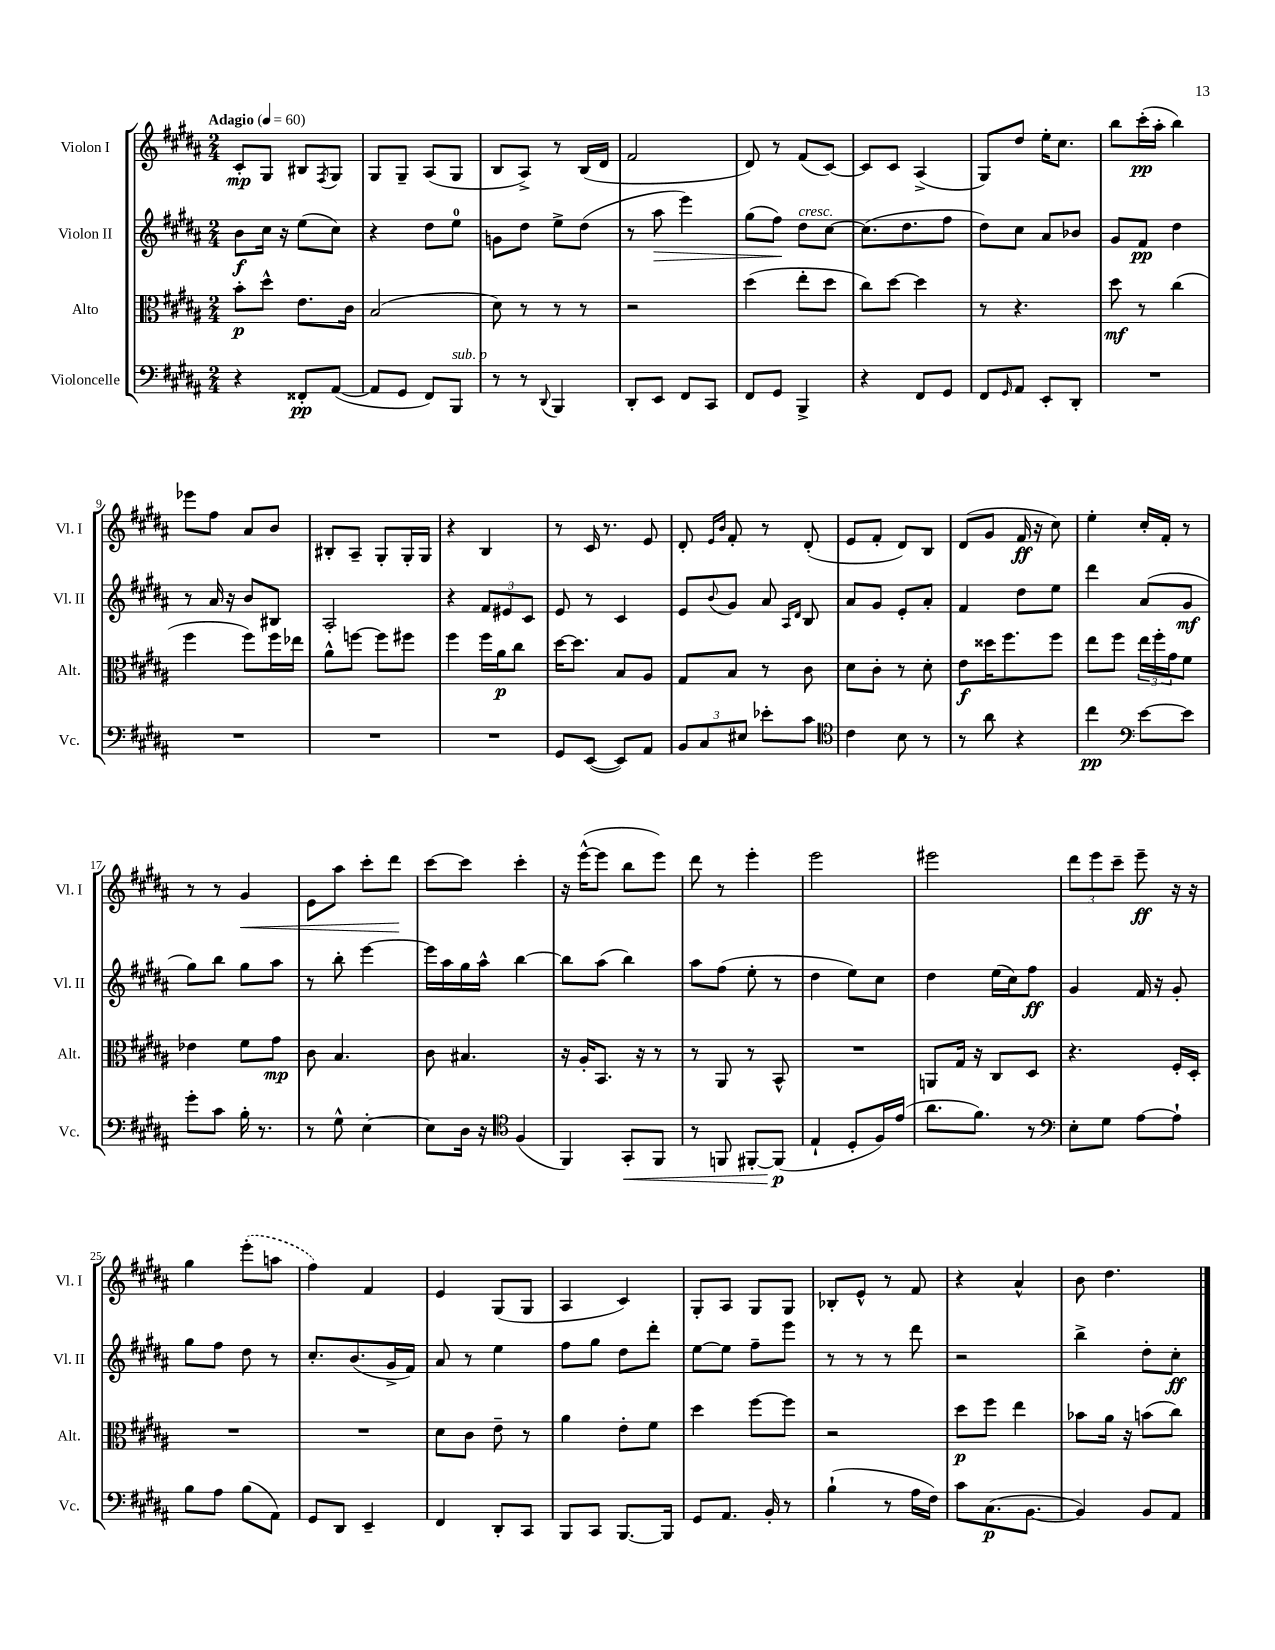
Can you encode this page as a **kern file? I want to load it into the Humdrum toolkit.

**kern	**kern	**kern	**kern
*staff4	*staff3	*staff2	*staff1
*clefF4	*clefC3	*clefG2	*clefG2
*k[f#c#g#d#a#]	*k[f#c#g#d#a#]	*k[f#c#g#d#a#]	*k[f#c#g#d#a#]
*M2/4	*M2/4	*M2/4	*M2/4
*MM60	*MM60	*MM60	*MM60
4r	8b'	8b	8c#'
.	8dd#^^	16cc#	8G#
.	.	16r	.
8FF##'	8.e	(8ee	8B#
.	.	.	8qF#
([8AA#	.	8cc#)	8G#
.	16c#	.	.
=	=	=	=
8AA#]	(2B	4r	8G#
8GG#	.	.	8G#~
8FF#)	.	8dd#	(8A#
8BBB	.	8ee	8G#
=	=	=	=
8r	8d#)	8g	8B
8r	8r	8dd#	8A#^)
8qqDD#	.	.	.
4BBB	8r	8ee^	8r
.	8r	(8dd#	(16B
.	.	.	16d#
=	=	=	=
8DD#'	2r	8r	2f#
8EE	.	8aa#	.
8FF#	.	4eee)	.
8CC#	.	.	.
=	=	=	=
8FF#	(4dd#	(8gg#	8d#)
8GG#	.	8ff#)	8r
4BBB^	8ee'	8dd#	(8f#
.	8dd#	[8cc#	[8c#)
=	=	=	=
4r	8cc#)	(8.cc#]	8c#]
.	[8dd#	.	8c#
.	.	8.dd#	.
8FF#	4dd#]	.	(4A#^
8GG#	.	8ff#	.
=	=	=	=
8FF#	8r	8dd#)	8G#)
16qqGG#	.	.	.
8AA#	4.r	8cc#	8dd#
8EE'	.	8a#	16ee'
.	.	.	8.cc#
8DD#'	.	8b-	.
=	=	=	=
2r	8dd#	8g#	8bb
.	8r	8f#	(16ccc#'
.	.	.	16aa#'
.	(4cc#	4dd#	4bb)
=	=	=	=
2r	4ff#	8r	8eee-
.	.	16a#	8ff#
.	.	16r	.
.	8ff#)	8b	8a#
.	16ff#	8B#	8b
.	16ee-	.	.
=	=	=	=
2r	8a#^^	2A#'	8B#'
.	[8ff	.	8A#~
.	8ff]	.	8G#'
.	8ff#	.	16G#'
.	.	.	16G#
=	=	=	=
2r	4ff#	4r	4r
.	16ff#	12f#	4B
.	16a#	.	.
.	.	12e#	.
.	8cc#	.	.
.	.	12c#	.
=	=	=	=
8GG#	[16dd#	8e	8r
.	8.dd#]	.	.
([8EE	.	8r	16c#
.	.	.	8.r
8EE])	8B	4c#	.
8AA#	8A#	.	8e
=	=	=	=
12BB	8G#	8e	8d#'
12C#	.	.	.
.	.	.	16qqe
.	.	8qqb	16qqb
.	8B	8g#	8f#'
12E#	.	.	.
8e-'	8r	8a#	8r
.	.	16qqA#	.
.	.	16qqd#	.
8c#	8c#	8B	(8d#'
=	=	=	=
*clefC4	*	*	*
4c#	8d#	8a#	8e
.	8c#'	8g#	8f#'
8B	8r	8e'	8d#)
8r	8d#'	8a#'	8B
=	=	=	=
8r	8e	4f#	(8d#
8a#	16dd##	.	8g#
.	8.ff#	.	.
4r	.	8dd#	16f#
.	.	.	16r
.	8ff#	8ee	8cc#)
=	=	=	=
4cc#	8ee	4ddd#	4ee'
.	8ff#	.	.
*clefF4	*	*	*
[8e	24ee	(8a#	16cc#'
.	24ff#'	.	.
.	.	.	16f#'
.	24g#	.	.
8e]	8f#	8g#	8r
=	=	=	=
8g#'	4e-	8gg#)	8r
8c#	.	8bb	8r
16B'	8f#	8gg#	4g#
8.r	.	.	.
.	8g#	8aa#	.
=	=	=	=
8r	8c#	8r	8e
8G#^^	4.B	8bb'	8aa#
[4E'	.	[4eee	8ccc#'
.	.	.	8ddd#
=	=	=	=
8E]	8c#	16eee]	[8ccc#
.	.	16aa#	.
16D#	4.B#	16gg#	8ccc#]
16r	.	16aa#^^	.
*clefC4	*	*	*
(4F#	.	[4bb	4ccc#'
=	=	=	=
4FF#)	16r	8bb]	16r
.	16A#'	.	([16eee^^
.	8.BB	(8aa#	8eee]
8GG#'	.	4bb)	8bb
.	16r	.	.
8FF#	8r	.	8eee)
=	=	=	=
8r	8r	8aa#	8ddd#
8FF	8AA#	(8ff#	8r
[8FF#'	8r	8ee'	4eee'
(8FF#]	8BB^^	8r	.
=	=	=	=
4E`	2r	4dd#	2eee
8D#'	.	8ee)	.
16F#)	.	8cc#	.
(16e	.	.	.
=	=	=	=
8.a#	8AA	4dd#	2eee#
.	16G#	.	.
8.f#)	16r	.	.
.	8C#	(16ee	.
.	.	16cc#)	.
8r	8D#	8ff#	.
=	=	=	=
*clefF4	*	*	*
8E'	4.r	4g#	12ddd#
.	.	.	12eee
8G#	.	.	.
.	.	.	12ccc#~
[8A#	.	16f#	8eee~
.	.	16r	.
8A#`]	16F#'	8g#'	16r
.	16D#'	.	16r
=	=	=	=
8B	2r	8gg#	4gg#
8A#	.	8ff#	.
(8B	.	8dd#	(8eee'
8AA#)	.	8r	8aa
=	=	=	=
8GG#	2r	8.cc#'	4ff#)
8DD#	.	.	.
.	.	(8.b	.
4EE~	.	.	4f#
.	.	16g#^	.
.	.	16f#)	.
=	=	=	=
4FF#	8d#	8a#	4e
.	8c#	8r	.
8DD#'	8e~	4ee	(8G#
8CC#	8r	.	8G#
=	=	=	=
8BBB	4a#	8ff#	4A#
8CC#	.	8gg#	.
[8.BBB	8e'	8dd#	4c#)
.	8f#	8ddd#'	.
16BBB]	.	.	.
=	=	=	=
8GG#	4dd#	[8ee	8G#'
8.AA#	.	8ee]	8A#
.	[8ff#	8ff#~	8G#
16BB'	.	.	.
8r	8ff#]	8eee	8G#
=	=	=	=
(4B`	2r	8r	8B-'
.	.	8r	8e^^
8r	.	8r	8r
16A#	.	8ddd#	8f#
16F#)	.	.	.
=	=	=	=
8c#	8dd#	2r	4r
(8.C#	8ff#	.	.
.	4ee	.	4a#^^
[8.BB	.	.	.
=	=	=	=
4BB])	8b-	4bb^	8b
.	16a#	.	4.dd#
.	16r	.	.
8BB	(8b	8dd#'	.
8AA#	8cc#)	8cc#'	.
==	==	==	==
*-	*-	*-	*-
